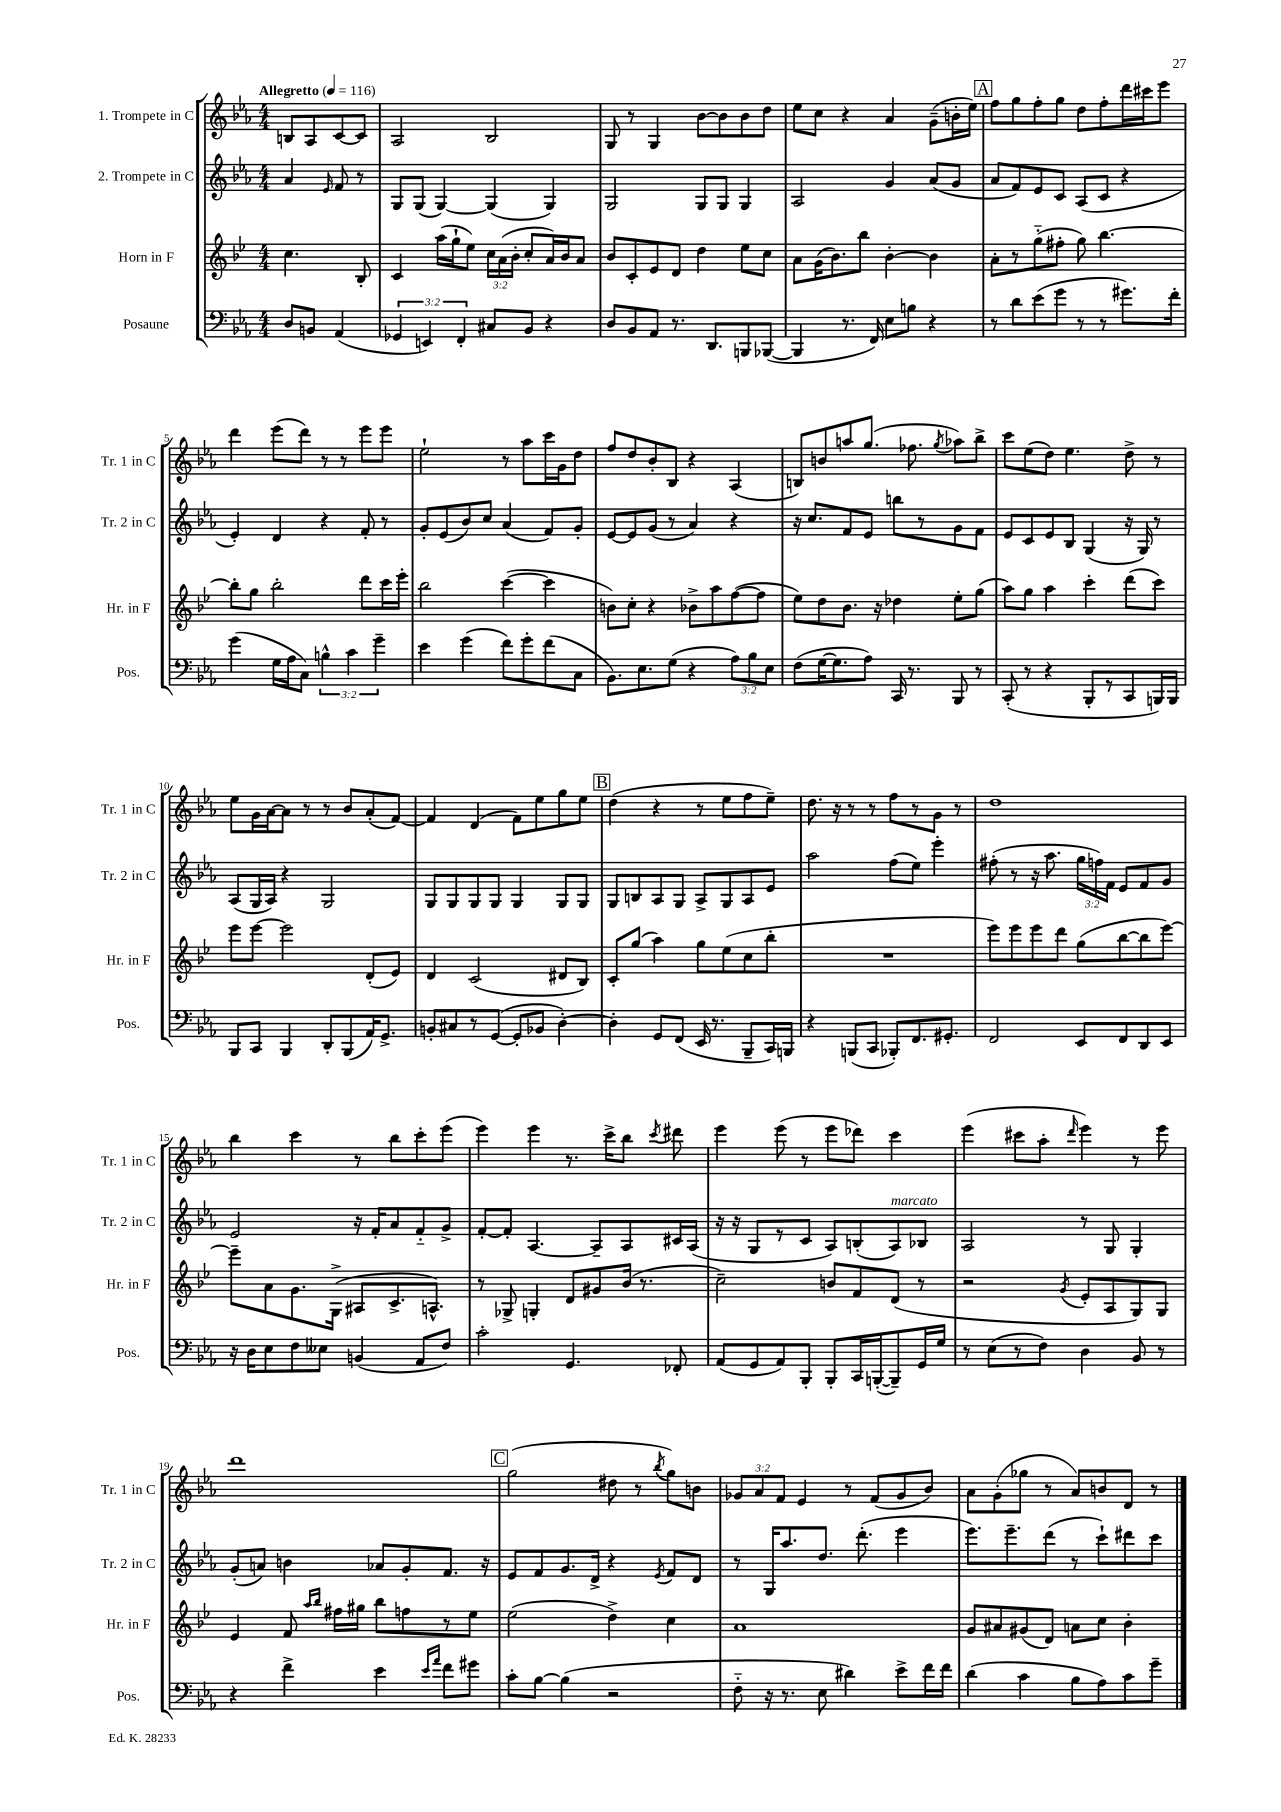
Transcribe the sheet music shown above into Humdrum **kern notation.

**kern	**kern	**kern	**kern
*part4	*part3	*part2	*part1
*staff4	*staff3	*staff2	*staff1
*I"Posaune	*I"Horn in F	*I"2. Trompete in C	*I"1. Trompete in C
*I'Pos.	*I'Hr. in F	*I'Tr. 2 in C	*I'Tr. 1 in C
*clefF4	*clefG2	*clefG2	*clefG2
*k[b-e-a-]	*k[b-e-]	*k[b-e-a-]	*k[b-e-a-]
*M4/4	*M4/4	*M4/4	*M4/4
*MM116	*MM116	*MM116	*MM116
=	=	=	=
!	!	!	!LO:TX:a:B:t=Allegretto
8D/L	4.cc\	4a-/	8Bn/L
8BBn/J	.	.	8A-/
.	.	16qqe-/	.
(4AA-/	.	8f/	[8c/
.	8B-'/	8r	8c/J]
=1	=1	=1	=1
6GG-X/	4c/	8G/L	2A-/
.	.	(8G/J	.
6EEn/)	.	.	.
.	(16aa\LL	[4G/)	.
.	16gg`\J	.	.
6FF'/	.	.	.
.	8ee-\J)	.	.
8C#X/L	24cc\LL	(4G/]	2B-/
.	(24a\	.	.
.	24b-'\JJ	.	.
8BB-/J	8cc'/L	.	.
4r	16a/L)	4G/)	.
.	16b-/J	.	.
.	8a/J	.	.
=2	=2	=2	=2
8D/L	8b-/L	2G/	8G/
8BB-/	8c'/	.	8r
8AA-/J	8e-/	.	4G/
8.r	8d/J	.	.
.	4dd\	8G/L	[8b-\L
8.DD/L	.	.	.
.	.	8G/J	8b-\]
8BBBn/	8ee-\L	4G/	8b-\
([8BBB-X/J	8cc\J	.	8dd\J
=3	=3	=3	=3
4BBB-/]	8a\L	2A-/	8ee-\L
.	(16g\K	.	8cc\J
.	8.b-\)	.	.
8.r	.	.	4r
.	8bb-\J	.	.
16FF/)	.	.	.
8E-\L	[4b-'\	4g/	4a-/
8Bn\J	.	.	.
4r	4b-\]	(8a-/L	(8g~\L
.	.	8g/J	16bn'\L
.	.	.	16ee-\JJ)
!!LO:REH:place=s1:t=A
=4	=4	=4	=4
8r	8a'\L	8a-/L	8ff\L
8d\L	8r	8f/)	8gg\
(8e-\	(8gg\	8e-/	8ff'\
8g\J	8ff#X'\J	8c/J	8gg\J
8r	8gg\)	(8A-/L	8dd\L
8r	[4.bb-\	8c/J	8ff'\
8.g#X\L)	.	4r	16ddd\L
.	.	.	16ccc#X\J
.	.	.	8eee-\J
16f'\Jk	.	.	.
!!LO:LB:g=z
=5	=5	=5	=5
(4g\	8bb-'\L]	4e-'/)	4ddd\
.	8gg\J	.	.
16G\LL	2bb-'\	4d/	(8eee-\L
16A-\J	.	.	.
8C\J)	.	.	8ddd\J)
6Bn^^\	.	4r	8r
.	.	.	8r
6c\	.	.	.
.	8ddd\L	8f'/	8eee-\L
6g~\	.	.	.
.	16ccc\L	8r	8eee-\J
.	16eee-'\JJ	.	.
=6	=6	=6	=6
4e-\	2bb-\	8g'/L	2ee-`\
.	.	(8e-/	.
(4g\	.	8b-/)	.
.	.	8cc/J	.
8f\L)	([4ccc\	(4a-/	8r
8g'\	.	.	8aa-\L
(8f\	4ccc\]	8f/L)	16ccc\L
.	.	.	16g\J
8C\J	.	8g'/J	8dd\J
=7	=7	=7	=7
8.BB-\L)	8bn\L)	[8e-/L	8ff/L
.	8cc'\J	8e-/]	8dd/
8.E-\	.	.	.
.	4r	(8g/J	8b-'/
(8G\J	.	8r	8B-/J
4r	8b-X^\L	4a-/)	4r
.	8aa\	.	.
12A-\L)	([8ff\	4r	(4A-/
12B-\	.	.	.
.	8ff\J]	.	.
12E-\J	.	.	.
=8	=8	=8	=8
(8F\L	8ee-\L)	16r	8Bn/L)
.	.	8.cc/L	.
[16G\K	8dd\	.	8bn/
8.G\]	.	.	.
.	8.b-\J	8f/	8aan/
8A-\J)	.	8e-/J	(8.gg/J
.	16r	.	.
16CC/	4dd-X\	8bbn\L	.
8.r	.	.	8.ff-X\
.	.	8r	.
.	.	.	8qgg/
8BBB-/	8ee-'\L	8g\	8aa-X\L)
8r	(8gg\J	8f\J	8bb-^\J
=9	=9	=9	=9
(8CC'/	8aa\L)	8e-/L	8ccc\L
8r	8gg\J	8c/	(8ee-\
4r	4aa\	8e-/	8dd\J)
.	.	8B-/J	4.ee-\
8BBB-'/L	4ccc'\	(4G/	.
8r	.	.	.
8CC/	(8ddd\L	16r	8dd^\
.	.	16G/)	.
16BBBn/L)	8ccc\J)	8r	8r
16BBB/JJ	.	.	.
!!LO:LB:g=z
=10	=10	=10	=10
8BBB-/L	8eee-\L	(8A-/L	8ee-\L
8CC/J	[8eee-\J	16G/L	16g\L
.	.	16A-/JJ)	[16a-\J
4BBB-/	2eee-\]	4r	8a-\J]
.	.	.	8r
8DD'/L	.	2G/	8r
(8BBB-/	.	.	8b-/L
16AA-/K)	(8d'/L	.	(8a-'/
8.GG^/J	.	.	.
.	8e-/J)	.	[8f/J)
=11	=11	=11	=11
8BBn'/L	4d/	8G/L	4f/]
8C#X/	.	8G/	.
8r	(2c/	8G/	(4d/
([8GG/J	.	8G/J	.
8GG'/L]	.	4G/	8f\L)
8BB-X/J	.	.	8ee-\
[4D'\)	8d#X/L	8G/L	8gg\
.	8B-/J)	8G/J	8ee-\J
!!LO:REH:place=s1:t=B
=12	=12	=12	=12
4D'\]	8c'/L	8G/L	(4dd\
.	(8gg/J	8Bn/	.
8GG/L	4aa\)	8A-/	4r
(8FF/J	.	8G/J	.
16EE-/	8gg\L	8A-^/L	8r
8.r	.	.	.
.	(8ee-\	8G/	8ee-\L
8BBB-~/L	8cc\	8A-/	8ff\
16CC/L)	8bb-'\J	8e-/J	8ee-~\J)
16BBBn/JJ	.	.	.
=13	=13	=13	=13
4r	1r	2aa-\	8.dd\
.	.	.	16r
(8BBBn/L	.	.	8r
8CC/J	.	.	8r
8BBB-X'/L)	.	(8ff\L	8ff\L
8.FF/	.	8ee-\J)	8r
.	.	4eee-'\	8g\J
8.GG#X'/J	.	.	.
.	.	.	8r
=14	=14	=14	=14
2FF/	8eee-\L)	(8ff#X'\	1dd
.	8eee-\	8r	.
.	8eee-\	16r	.
.	.	8.aa-\	.
.	8ddd\J	.	.
8EE-/L	(8gg\L	24gg\LL	.
.	.	24ffn\)	.
.	.	24f\JJ	.
8FF/	[8bb-\	8e-/L	.
8DD/	8bb-\]	8f/	.
8EE-/J	[8eee-\J)	8g/J	.
!!LO:LB:g=z
=15	=15	=15	=15
16r	8eee-~\L]	2e-/	4bb-\
16D\KL	.	.	.
8E-\	8a\	.	.
8F\	8.g\	.	4ccc\
8E--X\J	.	.	.
.	(16G^\Jk	.	.
(4BBn/	8A#X/L	16r	8r
.	.	16f'/KL	.
.	8.c^/	8a-/	8bb-\L
8AA-/L	.	8f/	8ccc'\
.	8.An^^/J)	.	.
8F/J)	.	8g^/J	(8eee-\J
=16	=16	=16	=16
2c'\	8r	[8f'/L	4eee-\)
.	8G-X^/	8f'/J]	.
.	4Gn'/	[4.A-/	4eee-\
4.GG/	8d/L	.	8.r
.	8g#X/	8A-~/L]	.
.	.	.	16ccc^\KL
.	(16b-/Jk	8A-/	8bb-\J
.	8.r	.	.
.	.	.	8qccc/
8FF-X'/	.	16c#X/L	8ddd#X\
.	.	(16A-/JJ	.
=17	=17	=17	=17
(8AA-/L	2cc~\)	16r	4eee-\
.	.	16r	.
8GG/	.	8G/L	.
8AA-/)	.	8r	(8eee-\
8BBB-'/J	.	8c/J	8r
8BBB-'/L	8bn/L	8A-/L)	8eee-\L
16CC/L	8f/	(8Bn'/	8ddd-X\J)
([16BBBn'/J	.	.	.
!	!	!LO:TX:a:i:t=marcato	!
8BBB~/])	(8d/J	8A-/)	4ccc\
16GG/L	8r	8B-X/J	.
16G/JJ	.	.	.
=18	=18	=18	=18
8r	2r	2A-/	(4eee-\
(8E-\L	.	.	.
8r	.	.	8ccc#X\L
8F\J)	.	.	8aa-'\J
.	8qg/	.	16qqddd/
4D\	8e-'/L	8r	4eee-\)
.	8A/	8G/	.
8BB-/	8G/)	4G'/	8r
8r	8G/J	.	8eee-\
!!LO:LB:g=z
=19	=19	=19	=19
4r	4e-/	(8g'/L	1ddd
.	.	8an/J)	.
4f^\	8f/	4bn\	.
.	16qqaa/LL	.	.
.	16qqbb-/JJ	.	.
.	16ff#X\LL	.	.
.	16gg#X\JJ	.	.
4e-\	8bb-\L	8a-X/L	.
.	8ffn\	8g'/	.
16qqe-/LL	.	.	.
16qqa-/JJ	.	.	.
8f\L	8r	8.f/J	.
8g#X\J	8ee-\J	.	.
.	.	16r	.
!!LO:REH:place=s1:t=C
=20	=20	=20	=20
8c'\L	(2ee-\	8e-/L	(2gg\
[8B-\J	.	8f/	.
(4B-\]	.	8.g/	.
.	.	16d^/Jk	.
2r	4dd^\)	4r	8dd#X\
.	.	.	8r
.	.	8qe-/	8qbb-/
.	4cc\	8f/L	8gg\L)
.	.	8d/J	8bn\J
=21	=21	=21	=21
8F\	1a	8r	12g-X/L
.	.	.	12a-/
16r	.	16G/KL	.
.	.	.	12f/J
8.r	.	8.aa-/	.
.	.	.	4e-/
8E-\	.	8.dd/J	.
4d#X\)	.	.	8r
.	.	(8.ddd'\	.
.	.	.	(8f/L
8e-^\L	.	4eee-\	8g-/
16f\L	.	.	8b-/J)
16f\JJ	.	.	.
=22	=22	=22	=22
(4d\	8g/L	8.eee-\L)	8a-\L
.	8a#X/	.	(8g'\
.	.	8.eee-~\	.
4c\	(8g#X/	.	8gg-X\J
.	8d/J)	(8ddd\J	8r
8B-\L	8an\L	8r	8a-/L)
8A-\)	8cc\J	8ccc`\L)	8bn/
8c\	4b-'\	8ddd#X\	8d/J
8g~\J	.	8ccc\J	8r
==	==	==	==
*-	*-	*-	*-
